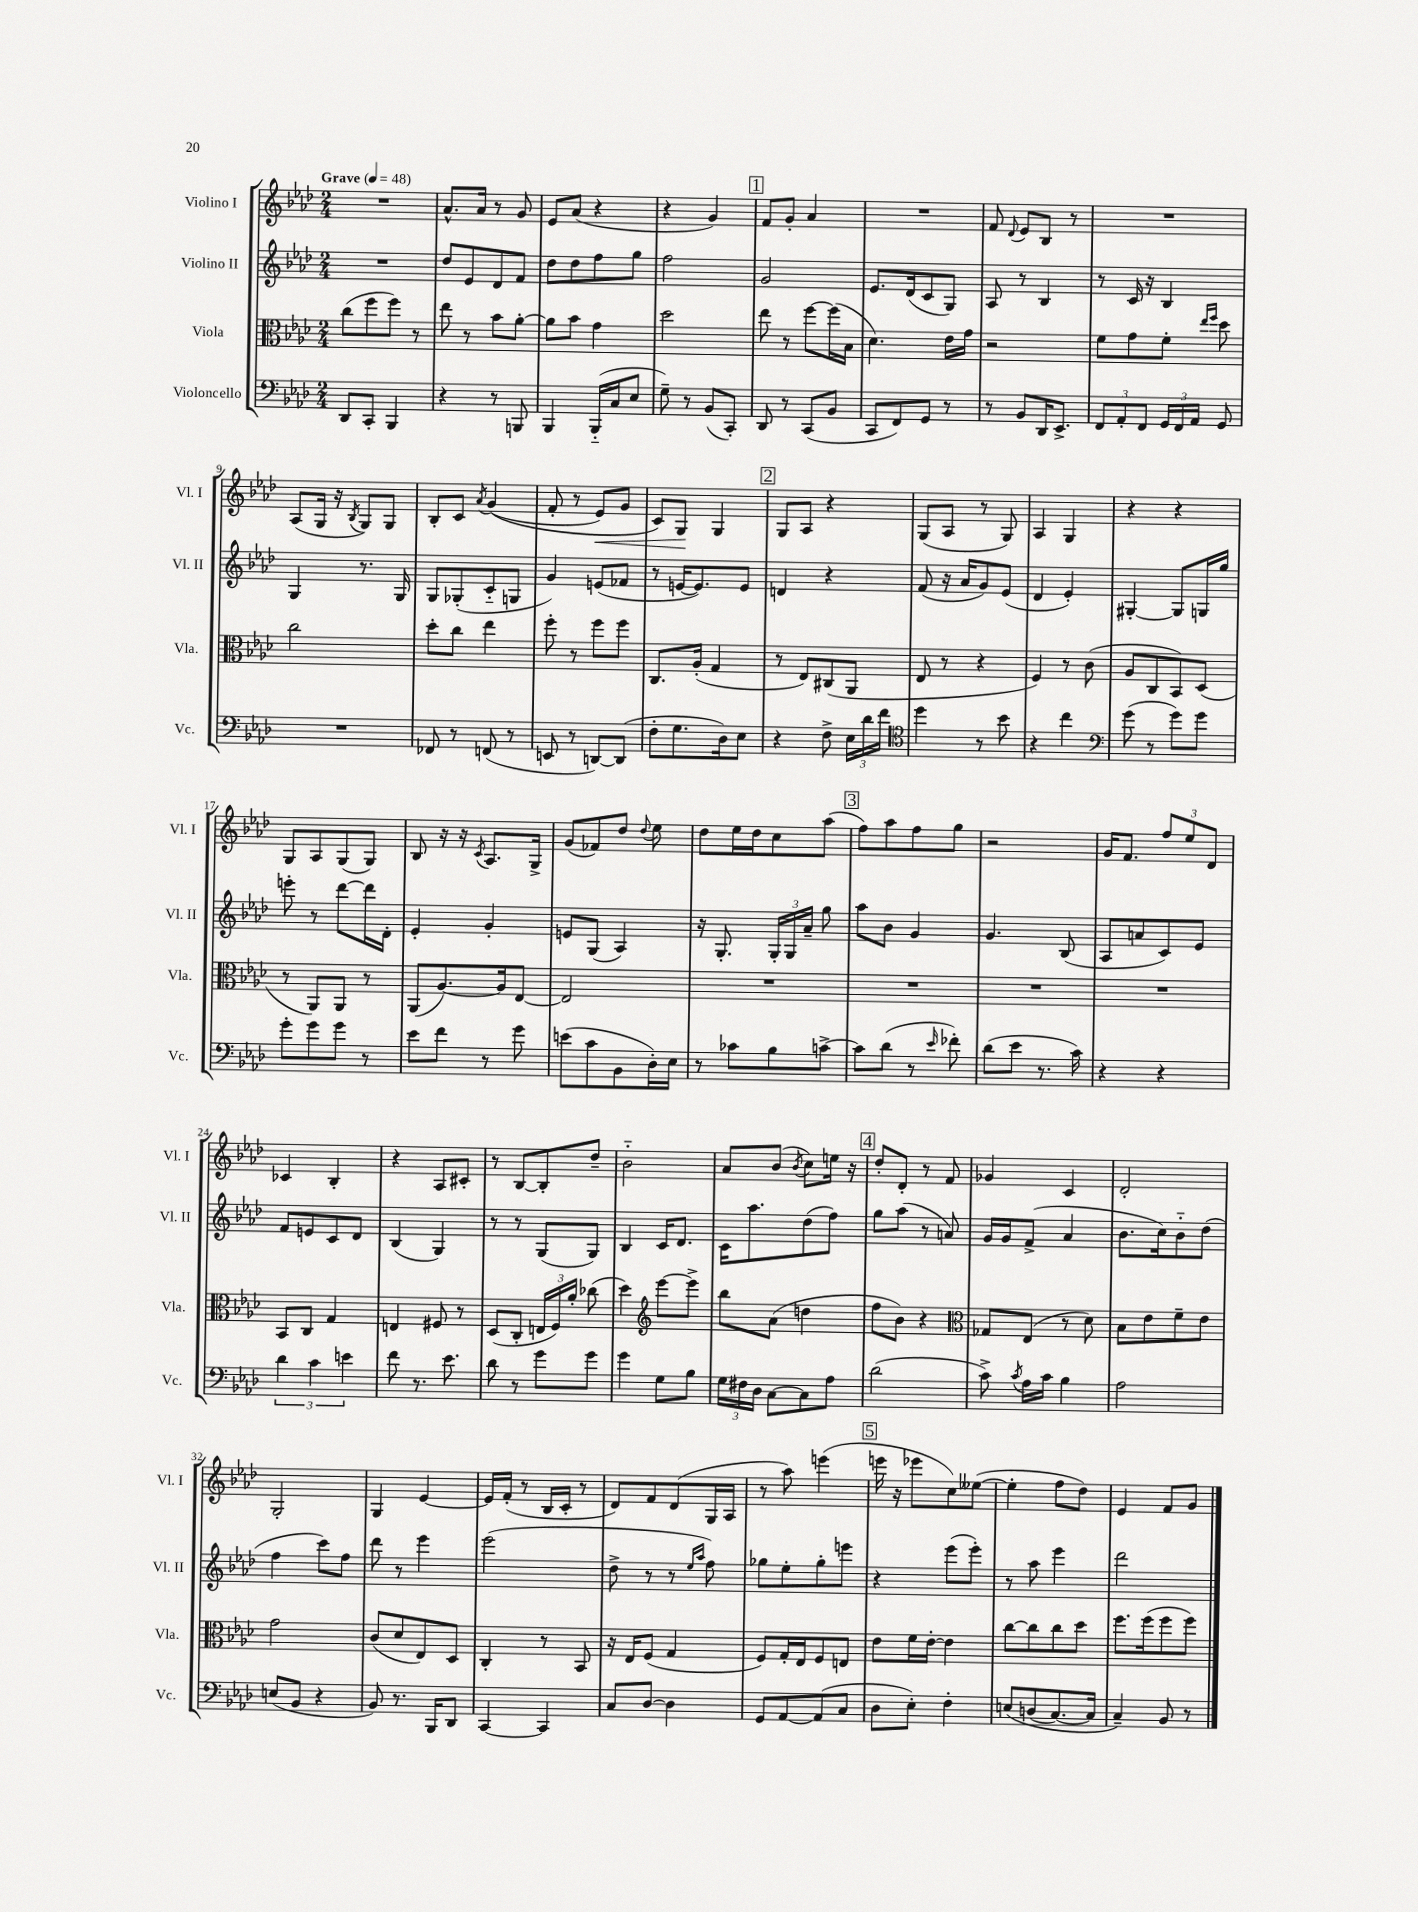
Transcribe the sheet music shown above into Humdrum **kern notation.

**kern	**kern	**kern	**kern
*staff4	*staff3	*staff2	*staff1
*clefF4	*clefC3	*clefG2	*clefG2
*k[b-e-a-d-]	*k[b-e-a-d-]	*k[b-e-a-d-]	*k[b-e-a-d-]
*M2/4	*M2/4	*M2/4	*M2/4
*MM48	*MM48	*MM48	*MM48
8DD-	(8cc	2r	2r
8CC'	8ff	.	.
4BBB-	8ff)	.	.
.	8r	.	.
=	=	=	=
4r	8ee-	8dd-	8.a-^^
.	8r	8e-	.
.	.	.	16a-
8r	8b-	8d-	8r
8BBB	[8a-'	8f	8g
=	=	=	=
4BBB-	8a-]	8dd-	8e-
.	8b-	8dd-	(8a-
(16BBB-'~	4g	8ff	4r
16C	.	.	.
8E-	.	8gg	.
=	=	=	=
8G~)	2dd-	2ff	4r
8r	.	.	.
(8BB-	.	.	4g)
8CC')	.	.	.
=	=	=	=
8DD-	8ee-	2g	8f
8r	8r	.	8g'
(8CC	[8ff	.	4a-
8BB-	(16ff]	.	.
.	16B-	.	.
=	=	=	=
8CC	4.d-)	8.e-	2r
8FF)	.	.	.
.	.	(16d-	.
8GG	.	8c	.
8r	16e-	8G)	.
.	16g	.	.
=	=	=	=
8r	2r	8A-	8f
.	.	.	8qqd-
8BB-	.	8r	8e-
16DD-	.	4B-	8B-
8.EE-^	.	.	.
.	.	.	8r
=	=	=	=
12FF	8f	8r	2r
12AA-'	.	.	.
.	8g	16c	.
12FF	.	.	.
.	.	16r	.
24GG	8f'	4B-	.
24FF	.	.	.
24AA-	.	.	.
.	16qqee-	.	.
.	16qqff	.	.
8GG	8dd-	.	.
=	=	=	=
2r	2cc	4G	(8A-
.	.	.	16G
.	.	.	16r
.	.	.	8qB-
.	.	8.r	8G)
.	.	.	8G
.	.	16G	.
=	=	=	=
8FF-	8dd-'	8G	8B-'
8r	8cc	(8G-'	8c
.	.	.	8qa-
(8FF	4ee-	8c'~	&((4g
8r	.	8G	.
=	=	=	=
8EE	8ff'	4g)	8f'
8r	8r	.	8r
[8DD)	8ff	(8e	8e-)
(8DD]	8ff	8f-	8g
=	=	=	=
8F'	8.C	8r	8c&)
8.G	.	[16e	8G
.	(16A-'	8.e])	.
.	4G	.	4G
16D-)	.	.	.
8E-	.	8e	.
=	=	=	=
4r	8r	4d	8G
.	8E-)	.	8A-
8F^	(8C#	4r	4r
24E-	8AA-	.	.
24d-	.	.	.
24f	.	.	.
=	=	=	=
*clefC4	*	*	*
4dd-	8E-	(8f	(8G
.	8r	16r	8A-
.	.	16a-	.
8r	4r	8g)	8r
8b-	.	(8e-	8G)
=	=	=	=
4r	4F)	4d-	4A-
4cc	8r	4e-')	4G
.	(8c	.	.
=	=	=	=
*clefF4	*	*	*
(8g	8A-	[4G#'	4r
8r	8C	.	.
8g)	8BB-)	8G#]	4r
8g	(8D-	16G	.
.	.	16gg	.
=	=	=	=
8g'	8r	8eee'	8G
8g	8AA-)	8r	8A-
8g	8AA-	[8ddd-	(8G
8r	8r	16ddd-]	8G)
.	.	16d-'	.
=	=	=	=
8e-	(8AA-	4e-'	8B-
8f	[8.A-)	.	16r
.	.	.	16r
.	.	.	8qc
8r	.	4g'	8.A-
.	16A-]	.	.
8g	[8E-	.	.
.	.	.	16G^
=	=	=	=
(8e	2E-]	8e	(8g
8c	.	(8G	8f-)
8BB-	.	4A-)	8dd-
.	.	.	8qqdd-
16D-')	.	.	8ee-
16E-	.	.	.
=	=	=	=
8r	2r	16r	8dd-
.	.	8.G'	.
8c-	.	.	16ee-
.	.	.	16dd-
8B-	.	24G'	8cc
.	.	24G	.
.	.	24a-~	.
[8c^	.	8gg	(8aa-
=	=	=	=
8c]	2r	8aa-	8ff)
(8d-	.	8b-	8aa-
8r	.	4g	8ff
16qqe-	.	.	.
8f-')	.	.	8gg
=	=	=	=
(8d-	2r	4.g	2r
8e-	.	.	.
8.r	.	.	.
.	.	(8B-	.
16c)	.	.	.
=	=	=	=
4r	2r	8A-	16g
.	.	.	8.f
.	.	8a	.
4r	.	8c)	12ff
.	.	.	12ee-
.	.	8e-	.
.	.	.	12d-
=	=	=	=
6d-	8BB-	8f	4c-
.	8C	8e	.
6c	.	.	.
.	4G	8c	4B-'
6e	.	.	.
.	.	8d-	.
=	=	=	=
8f	4E	(4B-	4r
8.r	.	.	.
.	8F#	4G)	8A-
8.e-	.	.	.
.	8r	.	8c#'
=	=	=	=
8d-	(8D-	8r	8r
8r	8C'	8r	[8B-
8g	24E	(8G	8B-']
.	24F)	.	.
.	24a-'	.	.
8g	(8cc-	8G)	8dd-~
=	=	=	=
4g	4dd-)	4B-	2b-'~
*	*clefG2	*	*
8G	[8eee-	16c	.
.	.	8.d-	.
8B-	8eee-^]	.	.
=	=	=	=
24G	8bb-	16c	8a-
24F#	.	.	.
.	.	8.aa-	.
24D-	.	.	.
[8C	(8a-	.	(8b-
.	.	.	8qb-
8C]	4dd	(8dd-	8cc)
8A-	.	8ff)	16ee
.	.	.	16r
=	=	=	=
(2d-	8ff	8gg	8dd-'
.	8b-)	(8aa-	8d-'
.	4r	8r	8r
.	.	8a)	8f
=	=	=	=
*	*clefC3	*	*
8c^)	8G-	16g	4g-
.	.	16g	.
8qc	.	.	.
16A-	(8E-	(8f^	.
16c	.	.	.
4B-	8r	4a-	4c
.	8d-)	.	.
=	=	=	=
2A-	8B-	8.b-	2d-'
.	8e-	.	.
.	.	16cc)	.
.	8f~	8b-'~	.
.	8e-	(8dd-	.
=	=	=	=
(8E	2g	4ff	2G'
8BB-	.	.	.
4r	.	8ccc)	.
.	.	8ff	.
=	=	=	=
8BB-)	(8c	8ddd-	4G
8.r	8d-	8r	.
.	8E-)	4eee-	[4e-
16BBB-	.	.	.
8DD-	8D-	.	.
=	=	=	=
[4CC	4C'	(2eee-	16e-]
.	.	.	(16f'
.	.	.	8r
4CC]	8r	.	16B-
.	.	.	16c'
.	8BB-	.	8r
=	=	=	=
8C	16r	8dd-^	8d-)
.	16E-	.	.
[8D-	(8F	8r	8f
4D-]	4G	8r	(8d-
.	.	16qqee-	.
.	.	16qqaa-	.
.	.	8ff)	16G
.	.	.	16A-
=	=	=	=
8GG	8F)	8gg-	8r
[8AA-	16G'	8ee-'	8aa-)
.	16E-	.	.
(8AA-]	8F	8gg-'	(4eee
8C	8E	8eee	.
=	=	=	=
8D-	8e-	4r	16eee
.	.	.	16r
8E-')	16f	.	8eee-
.	[16e-'	.	.
4F'	4e-]	(8eee-	8cc)
.	.	8eee-')	([8ee--
=	=	=	=
&(8E	[8cc	8r	4ee--']
(8D	8cc]	8aa-	.
[8.C)	8cc	4eee-	8ff
.	8dd-	.	8dd-)
16C]	.	.	.
=	=	=	=
4C~&)	8.ff	2ddd-	4e-
.	(16ff	.	.
8BB-	8ff	.	8f
8r	8ff)	.	8g
==	==	==	==
*-	*-	*-	*-
